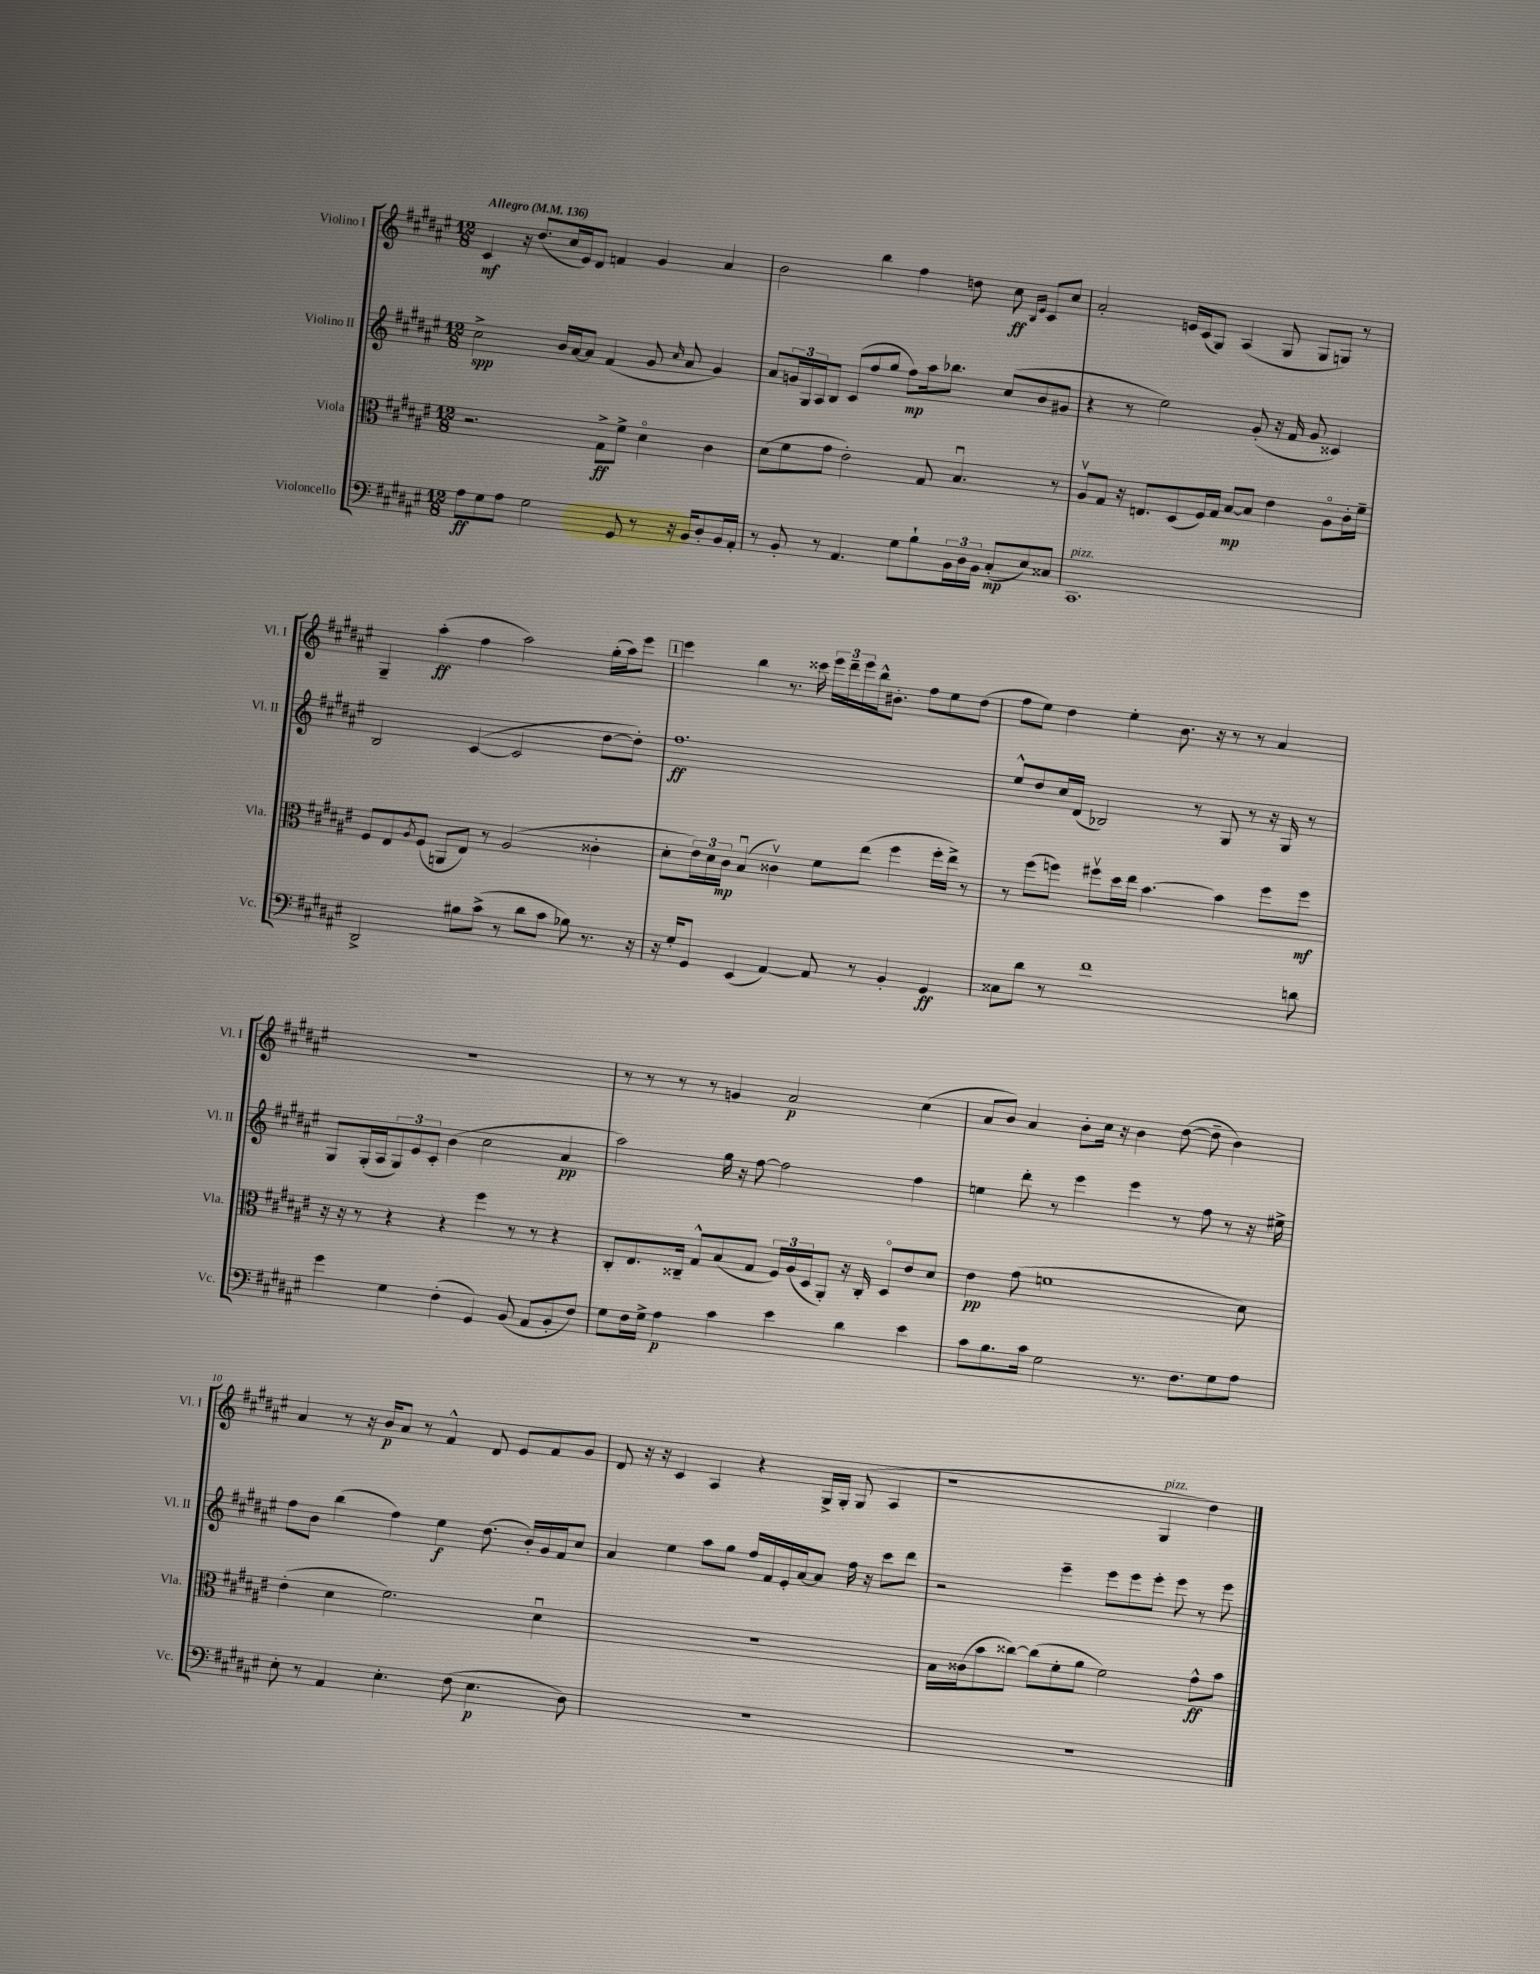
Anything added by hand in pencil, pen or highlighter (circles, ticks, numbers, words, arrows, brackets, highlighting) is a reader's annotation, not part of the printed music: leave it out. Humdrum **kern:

**kern	**kern	**kern	**kern
*staff4	*staff3	*staff2	*staff1
*clefF4	*clefC3	*clefG2	*clefG2
*k[f#c#g#d#a#e#]	*k[f#c#g#d#a#e#]	*k[f#c#g#d#a#e#]	*k[f#c#g#d#a#e#]
*M12/8	*M12/8	*M12/8	*M12/8
*MM136	*MM136	*MM136	*MM136
8A#\L	2.r	2cc#^\	4c#/
8G#\	.	.	.
8A#\J	.	.	16r
.	.	.	(8.dd#/L
2G#\	.	.	.
.	.	16b/LL	16cc#/L
.	.	[16a#/J	16e#/J)
.	.	8a#/]J	8d#/J
.	8G#^\L	(4f#/	4f/
8GG#/	8f#^\J	.	.
8r	4d#o\	8g#/	4g#/
.	.	16qqcc#/	.
16r	.	8a#/	.
16BB/LK	.	.	.
8D#'/	4c#\	4g#/)	4a#/
16BB/L	.	.	.
16AA#'/JJ	.	.	.
=	=	=	=
8r	(8d#\L	8a#/L	2b\
8BB'/	8f#\	24g/L	.
.	.	24G#/	.
.	.	24A#/J	.
8r	8g#\J	8B/J	.
4.AA#/	2e#'\)	(8c#/L	.
.	.	8ff#/	4bb\
.	.	8gg#/J	.
8G#\L	.	8ff#\L)	4ff#\
8B`\	8G#/	16aa#\k	.
.	.	8.bb-\J	.
24BB\L	4.Bu/	.	8dd\
24D#\	.	.	.
24BB\JJ	.	.	.
(8C#'/L	.	(8cc#/L	8cc#\
.	.	.	16qqB/LL
.	.	.	16qqe#/JJ
8E#/)	.	8b/	8c#/L
8C##/J	8r	8g#/J	8cc#/J
=	=	=	=
1.CC#	8A#v/L	4r	2a#'/
.	8G#/J	.	.
.	16r	8r	.
.	8.E/L	.	.
.	.	2ee#\)	.
.	(8D#/	.	16e/LL
.	.	.	(16c#/J
.	16F#/L)	.	8G#/J)
.	16G#/JJ	.	.
.	[8B/L	.	(4A#/
.	8B/]J	(8g#'/	.
.	4e#\	16r	8G#/
.	.	16f#/	.
.	.	8g#/	8G#/L
.	8A#o\L	4c##/)	8G/J)
.	16c#'\L	.	8r
.	16f#~\JJ	.	.
=	=	=	=
2DD#^/	8F#/L	2B/	4G#~/
.	8E#/	.	.
.	8qA#/	.	.
.	(8F#/J	.	(4aa#'\
.	8AA/L	.	.
8B#\L	8E#/J)	([4c#/	4ff#\
(8c#^\J	8r	.	.
8r	(2A#/	2c#/]	2aa#\)
8d#\L	.	.	.
8c#\J	.	.	.
8B-\)	.	.	.
8.r	4c##'\	[8dd#\L	(16gg#'\LL
.	.	.	16aa#\J)
.	.	8dd#'\]J)	8eee#\J
16r	.	.	.
=	=	=	=
16r	8d#'\L	1.ff#	4eee#\
16G#'/LK	.	.	.
8GG#/J	24e#\L)	.	.
.	24d#\	.	.
.	24c#\JJ	.	.
(4EE#/	(4Bu/	.	4bb\
[4AA#/)	4c##v\)	.	8.r
.	.	.	16ccc##\
8AA#/]	8f#\L	.	24eee#\LL
.	.	.	24ddd#~\
.	.	.	24eee#\
8r	(8ee#\J	.	16bb^^\J
.	.	.	8.b#'\J
4BB'/	4ff#\	.	.
.	.	.	8ff#\L
4GG#/	16ff#'\LL	.	8ee#\
.	16ee#^\JJ)	.	.
.	8r	.	(8dd#\J
=	=	=	=
8C##\L	8r	8ee#^^/L	8ff#\L
8d#\J	(8ff#\L	8dd#/	8ee#\J)
8r	8ff\J)	16cc#/L	4dd#\
.	.	(16d#/JJ	.
1f#	8ff#v\L	2B-/)	.
.	16dd#\L	.	4ee#'\
.	16ee#\JJ	.	.
.	[4.b\	.	.
.	.	.	8.b\
.	.	8r	.
.	.	.	16r
.	4b\]	8G#/	8r
.	.	8r	8r
.	8ff#\L	16r	4a#/
.	.	16G#/	.
8d\	8ff#\J	8r	.
=	=	=	=
4g#\	16r	8G#/L	1.r
.	16r	.	.
.	8r	(16G#'/L	.
.	.	16A#/J	.
4G#\	4r	12G#/)	.
.	.	12e#/	.
.	.	12c#'/J	.
(4F#'\	4r	(4b\	.
4GG#/)	4ff#\	2cc#\	.
(8BB/	8r	.	.
8AA#/L	8r	.	.
8BB'/	4r	4a#/	.
8F#/J)	.	.	.
=	=	=	=
8G#\L	8C#'/L	2aa#\)	8r
16F#\L	8.E#/	.	8r
16G#^\JJ	.	.	.
4A#\	.	.	8r
.	16C##~/Jk	.	.
.	8G#^^/L	.	8r
4c#\	(8B/	16gg#\	4g/
.	.	16r	.
.	8G#/J	[8ff#\	.
4e#\	24F#/LL)	2ff#\]	2a#/
.	(24A#/	.	.
.	24D#/J	.	.
.	8AA#'/J)	.	.
4d#\	16r	.	.
.	16C##'/	.	.
.	8D#o/L	.	.
4e#\	8e#/	4ff#\	(4cc#\
.	8d#/J	.	.
=	=	=	=
8c#\L	4e#\	4ee\	8a#/L
8.B\	.	.	8b/J)
.	(8g#\	8ddd#'\	4a#/
16c#\Jk	.	.	.
2G#\	1f	8r	.
.	.	4eee#\	8b'\L
.	.	.	16cc#\Jk
.	.	.	16r
.	.	4eee#\	4b\
8.r	.	.	.
.	.	8r	([8dd#\
8.F#\L	.	.	.
.	.	8ff#\	8dd#~\]
8G#\	.	8r	4b\)
8A#\J	8d#\)	16r	.
.	.	16ee#^\	.
=	=	=	=
8E#'\	(4e#'\	8ff#\L	4a#/
8r	.	8b\J	.
4AA#/	4d#\	(4bb\	8r
.	.	.	16r
.	.	.	16b/LK
4.E#'\	2.f#\)	4ff#\)	8a#/J
.	.	.	8r
.	.	4ee#\	4f#^^/
(8F#\	.	.	.
4.E#\	.	(8.dd#\	8d#/
.	.	.	8e#/L
.	.	16b'/LL)	.
.	4d#u\	16g#/	8f#/
.	.	16f#/J	.
8D#\)	.	8cc#/J	8g#/J
=	=	=	=
1.r	1.r	4a#/	8d#/
.	.	.	16r
.	.	.	16r
.	.	4ee#\	4c#/
.	.	8aa#\L	4A#/
.	.	8gg#\J	.
.	.	16ff#/LL	4r
.	.	16f#/	.
.	.	16e#'/	.
.	.	[16a#/J	.
.	.	8a#/]J	16G#^/LL
.	.	.	16G#'/JJ
.	.	16ff#\	(8G#/
.	.	16r	.
.	.	8ccc#\L	4A#/
.	.	8ddd#\J	.
=	=	=	=
1.r	16B\LL	2r	1r
.	(16c##\J	.	.
.	8b\	.	.
.	[8cc##\J)	.	.
.	(8cc##\]L	.	.
.	8f#'\	4eee#~\	.
.	8a#\J	.	.
.	2f#\)	8eee#\L	.
.	.	8eee#\	.
.	.	8eee#'\J	4G#/
.	.	8eee#\	.
.	8g#^^\L	8r	4dd#\)
.	8b\J	8eee#\	.
==	==	==	==
*-	*-	*-	*-
